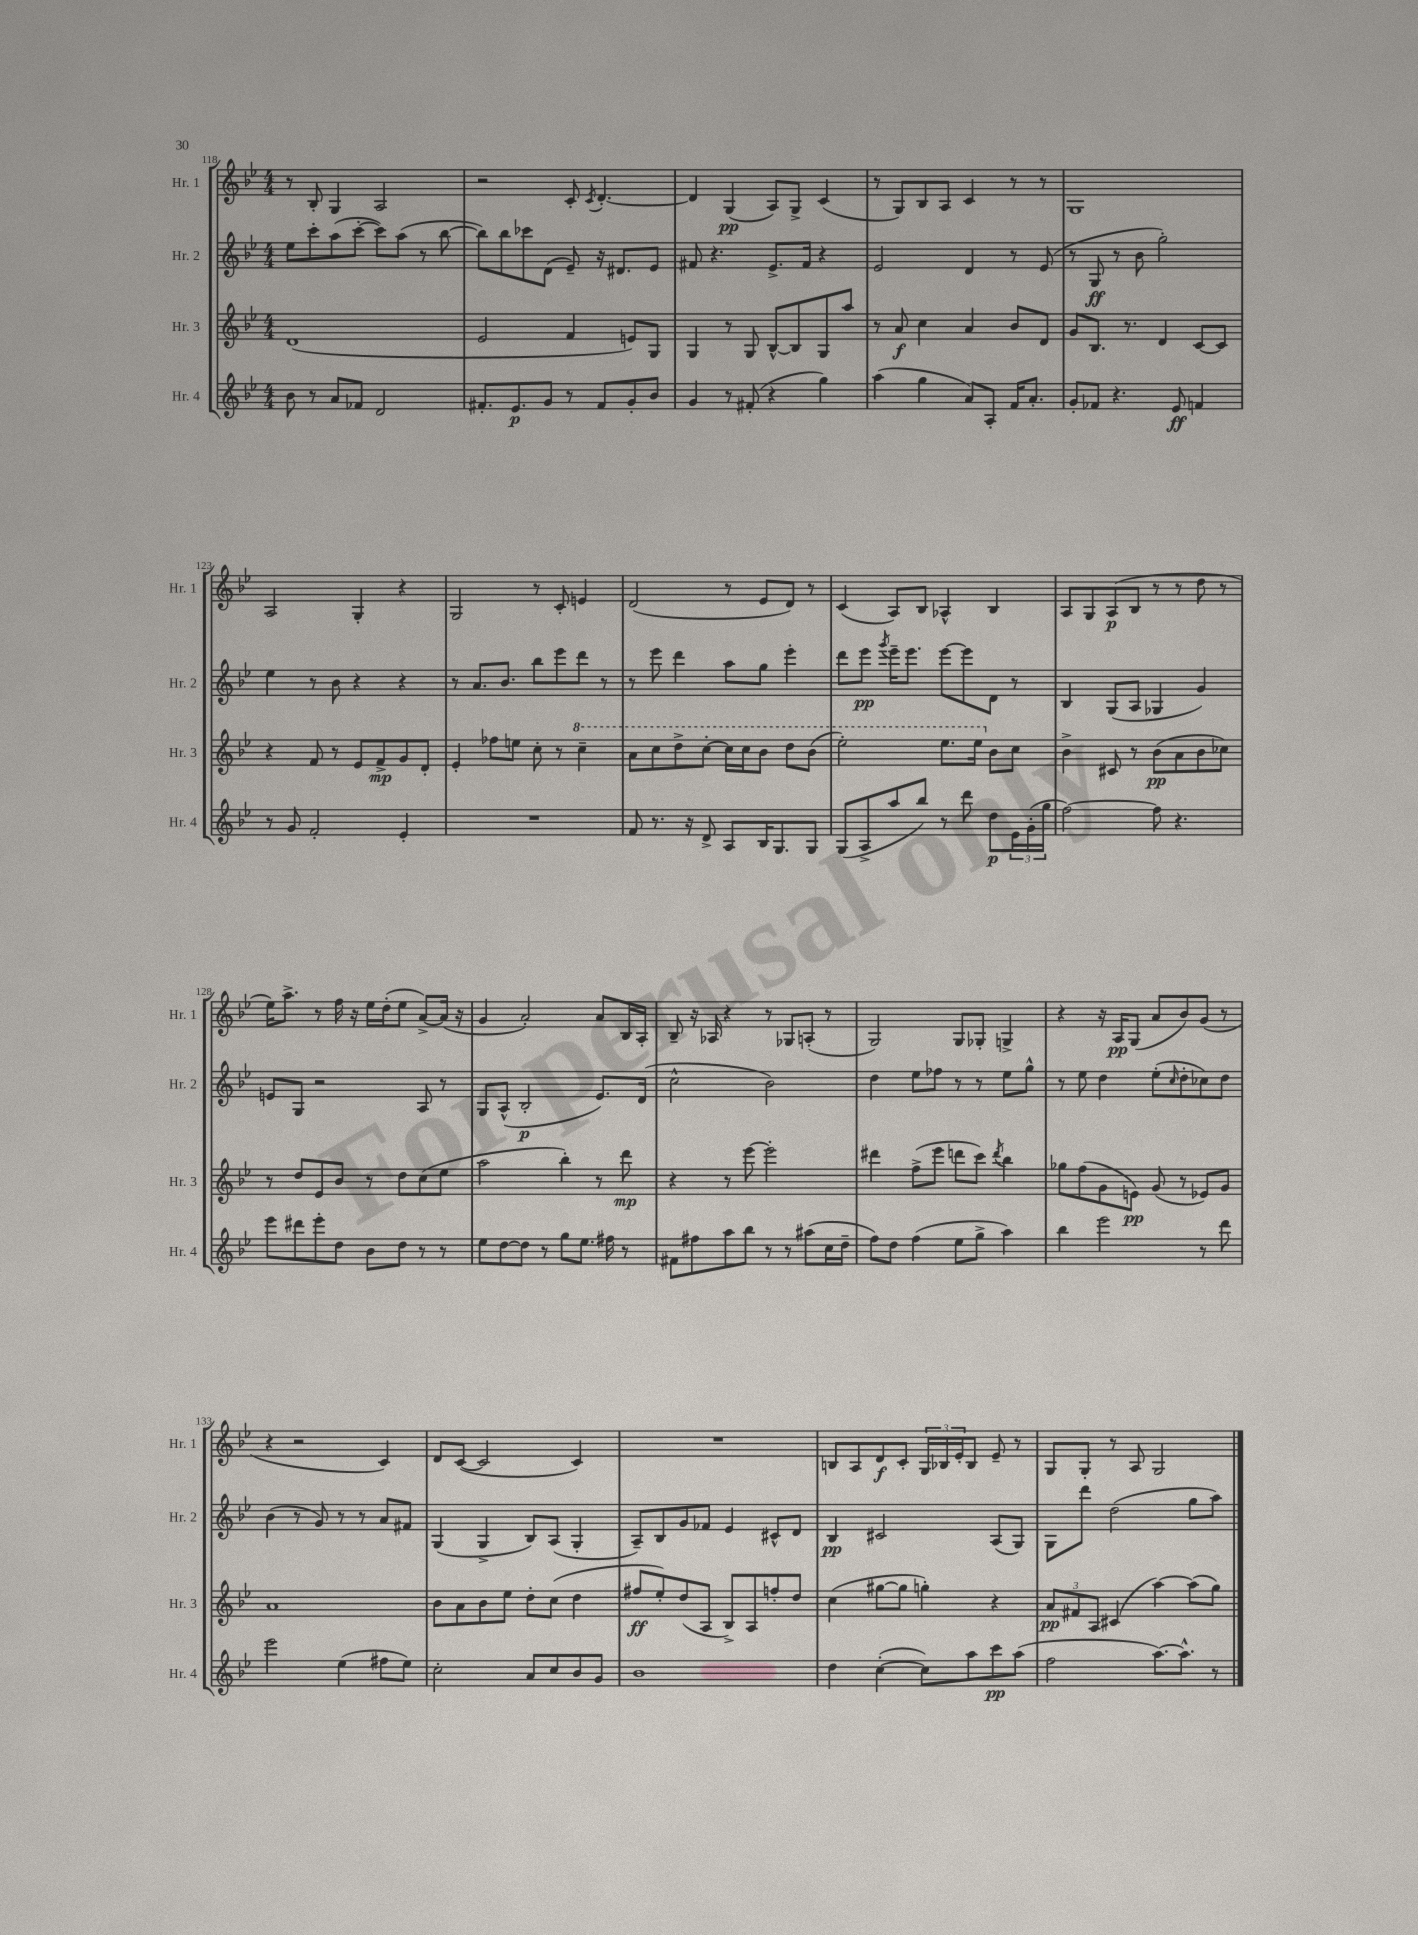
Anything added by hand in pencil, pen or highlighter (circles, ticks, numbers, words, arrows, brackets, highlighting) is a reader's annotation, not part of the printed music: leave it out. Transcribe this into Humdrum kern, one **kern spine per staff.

**kern	**kern	**kern	**kern
*staff4	*staff3	*staff2	*staff1
*clefG2	*clefG2	*clefG2	*clefG2
*k[b-e-]	*k[b-e-]	*k[b-e-]	*k[b-e-]
*M4/4	*M4/4	*M4/4	*M4/4
8b-	(1d	8ee-	8r
8r	.	8ccc'	8B-'
8a	.	(8aa	4G
8f-	.	[8ccc'	.
2d	.	8ccc])	2A
.	.	(8aa	.
.	.	8r	.
.	.	[8bb-	.
=	=	=	=
8.f#'	2e-	8bb-])	2r
.	.	8bb-	.
8.e-	.	.	.
.	.	8ccc-	.
8g	.	(8d	.
8r	4f	8e-~)	8c'
.	.	.	8qc
8f#	.	16r	[4.d'
.	.	8.d#	.
8g'	8e)	.	.
8b-	8G	8e-	.
=	=	=	=
4g	4G	8f#	4d]
.	.	4.r	.
8r	8r	.	(4G
(8f#'	8G	.	.
4r	[8B-^^	8.e-^	8A)
.	8B-]	.	8G^
.	.	16f#	.
4gg)	8G	4r	(4c
.	8aa	.	.
=	=	=	=
(4aa	8r	2e-	8r
.	8a	.	8G)
4gg	4cc	.	8B-
.	.	.	8A
8a)	4a	4d	4c
8A'	.	.	.
16f	8b-	8r	8r
8.a'	.	.	.
.	8d	(8e-	8r
=	=	=	=
8g'	8g	8r	1G
8f-	8.B-	8G	.
4.r	.	8r	.
.	8.r	.	.
.	.	8b-	.
.	4d	2gg')	.
8e-	.	.	.
4f	[8c	.	.
.	8c]	.	.
=	=	=	=
8r	4r	4ee-	2A
8g	.	.	.
2f'	8f	8r	.
.	8r	8b-	.
.	8e-	4r	4G'
.	8f^	.	.
4e-'	8g	4r	4r
.	8d'	.	.
=	=	=	=
1r	4e-'	8r	2G
.	.	8.a	.
.	8ff-	.	.
.	.	8.b-	.
.	8ee	.	.
.	8cc'	8bb-	8r
.	8r	8eee-	8c'
.	4ccc~	8ddd	4e
.	.	8r	.
=	=	=	=
8f	8aa	8r	(2d
8.r	8ccc	8eee-	.
.	8ddd^	4ddd	.
16r	.	.	.
8d^	[8ccc'	.	.
8A	16ccc]	8aa	8r
.	16ccc	.	.
16B-	8bb-	8gg	8e-
8.G	.	.	.
.	8ddd	4eee-'	8d)
8G	(8bb-	.	8r
=	=	=	=
(8G	2eee-')	8ddd	(4c
8A^	.	8eee-	.
.	.	8qggg	.
8aa	.	16eee-~	8A)
.	.	8.eee-	.
8bb-)	.	.	8B-
8r	8.eee-	[8eee-	4A-^^
8ddd	.	8eee-]	.
.	16eee-	.	.
8dd	8b-	8d	4B-
24e-	8cc	8r	.
(24g'	.	.	.
24gg	.	.	.
=	=	=	=
[2ff)	4b-^	4B-	8A
.	.	.	8G
.	8c#	(8G	(8A
.	8r	8A	8B-
8ff]	(8b-	4G-	8r
4.r	8a	.	8r
.	8b-	4g)	8dd
.	8cc-)	.	8r
=	=	=	=
8eee-	8r	8e	16ee-)
.	.	.	8.aa^
8ddd#	8dd	8G	.
8eee-'	8e-	2r	8r
8dd	8b-	.	16ff
.	.	.	16r
8b-	8r	.	16ee-
.	.	.	(16dd'
8dd	8dd	.	8ee-
8r	(8cc	8A	[8a^)
8r	8ee-	8r	(16a]
.	.	.	16r
=	=	=	=
8ee-	2aa	8G	4g
[8dd	.	(8A^^	.
8dd]	.	2B-'	2a')
8r	.	.	.
8gg	4bb-')	.	.
8.ee-	.	.	.
.	8r	8.e-)	8a
16ff#	.	.	.
8r	8ddd	.	16B-
.	.	(16d	16A'
=	=	=	=
8f#	4r	2cc^^	8B-~
8ff#	.	.	16r
.	.	.	16A-
8aa	8r	.	4r
8bb-	[8eee-	.	.
8r	2eee-']	2b-)	8r
8r	.	.	8G-
(8aa#	.	.	(8A'
16cc	.	.	8r
16dd~	.	.	.
=	=	=	=
8ff)	4ddd#	4dd	2G)
8dd	.	.	.
(4ff	(8ff^	8ee-	.
.	8eee-	8ff-	.
8ee-	8ddd	8r	8G
8gg^	8ccc)	8r	8G-'
.	8qddd	.	.
4aa)	4bb-	8ee-	4G^
.	.	8gg^^	.
=	=	=	=
4bb-	8gg-	8r	4r
.	(8ff	8ee-	.
2eee-	8g	4dd	16r
.	.	.	16A
.	8e)	.	(8G
.	(8g	(8ee-'	8a
.	.	16qqcc	.
.	8r	8dd'	8b-)
8r	8e-)	8cc-)	(8g
8ddd	8g	8dd	8r
=	=	=	=
2eee-	1a	(4b-	4r
.	.	8r	2r
.	.	8g)	.
(4ee-	.	8r	.
.	.	8r	.
8ff#	.	8a	4c)
8ee-)	.	8f#	.
=	=	=	=
2cc'	8b-	(4G	8d
.	8a	.	([8c
.	8b-	4G^	2c]
.	8ee-	.	.
8a	8dd'	8B-)	.
8cc	(8cc	(8A	.
8b-	4dd	4G'	4c)
8g	.	.	.
=	=	=	=
1b-	8ff#	8A~)	1r
.	8ee-')	8B-	.
.	(8dd	8g	.
.	8A	8f-	.
.	8B-^)	4e-	.
.	8A	.	.
.	8ff'	8c#^^	.
.	8dd	8d	.
=	=	=	=
4dd	(4cc	4B-	8B
.	.	.	8A
([4cc'	[8gg#	2c#	8d
.	8gg#]	.	8c'
8cc])	4gg')	.	24G
.	.	.	24B-
.	.	.	24e-'
8aa	.	.	8B-
8ccc	4r	(8A	8e-~
(8aa	.	8G)	8r
=	=	=	=
2ff	12a	8G	8G
.	12f#	.	.
.	.	8ddd	8G'
.	12A	.	.
.	(4c#	(2dd	8r
.	.	.	8A
[8.aa)	[4aa)	.	2G
8.aa^^]	.	.	.
.	(8aa]	8gg	.
8r	8gg)	8aa)	.
==	==	==	==
*-	*-	*-	*-
